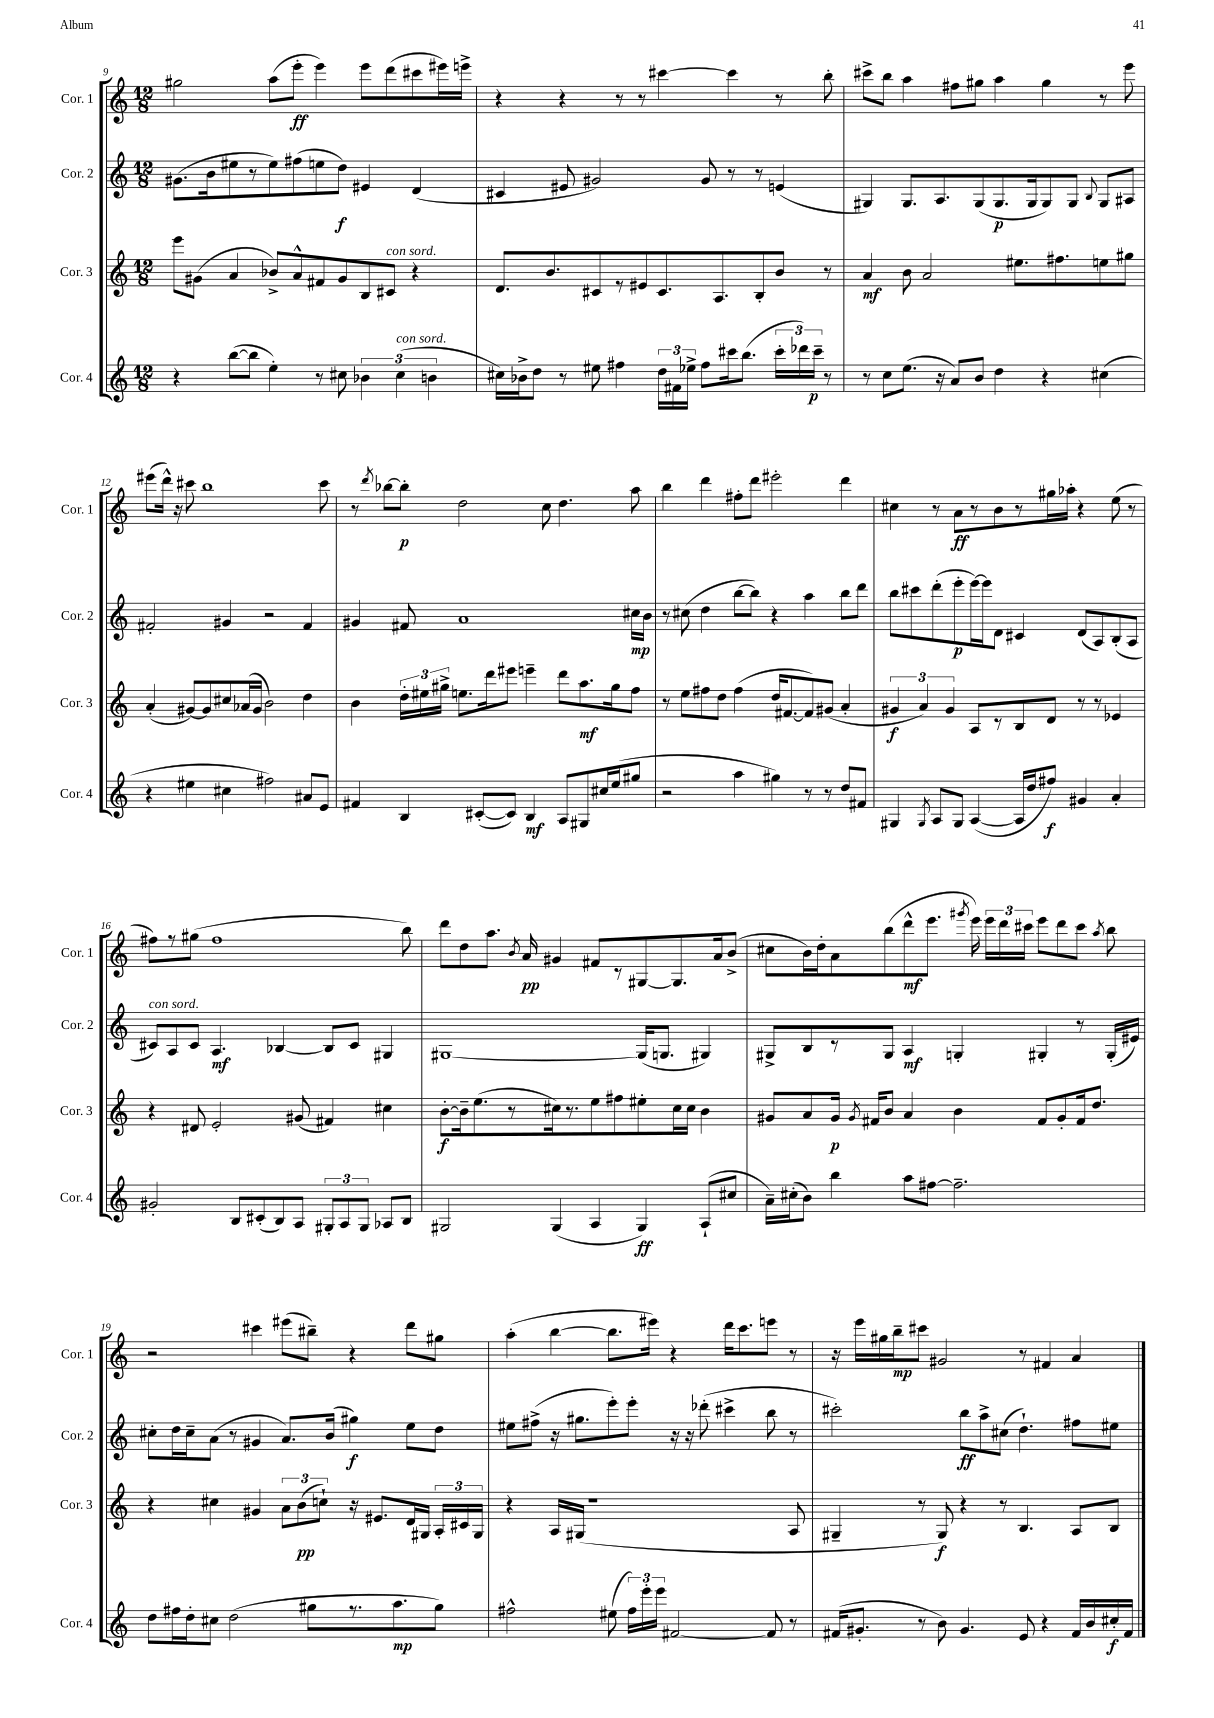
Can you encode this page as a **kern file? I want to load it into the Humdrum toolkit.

**kern	**kern	**kern	**kern
*staff4	*staff3	*staff2	*staff1
*clefG2	*clefG2	*clefG2	*clefG2
*k[]	*k[]	*k[]	*k[]
*M12/8	*M12/8	*M12/8	*M12/8
4r	8eee\L	(8.g#\L	2gg#\
.	(8g#\J	.	.
.	.	16b\k	.
([8bb\L	4a/	8ee#\	.
8bb\]J	.	8r	.
4ee'\)	8b-^/L)	8ee#\)	(8aa\L
.	8a^^/	(8ff#\	8eee'\J
8r	8f#/	8ee\	4eee\)
8cc#\	8g#/	8dd\J)	.
6b-\	8B/	4e#/	8eee\L
.	8c#/J	.	(8ddd\
(6cc#\	.	.	.
.	4r	(4d/	8ccc#\
6b\	.	.	.
.	.	.	16eee#\L)
.	.	.	16eee^\JJ
=	=	=	=
16cc#\LL)	8.d/L	4c#/	4r
16b-^\J	.	.	.
8dd\J	.	.	.
.	8.b/	.	.
8r	.	8e#/	4r
8ee#\	8c#/	2g#/)	.
4ff#\	8r	.	8r
.	8e#/	.	8r
24dd\LL	8.c#/	.	[4ccc#\
24f#\	.	.	.
24ee-^\JJ	.	.	.
8ff#\L	.	8g#/	.
.	8.A/	.	.
16ccc#\k	.	8r	4ccc#\]
(8.bb\J	.	.	.
.	8B'/	8r	.
24ccc#'\LL	8b/J	(4e/	8r
24ddd-\)	.	.	.
24ccc#~\JJ	.	.	.
8r	8r	.	8bb'\
=	=	=	=
8r	4a/	4G#/)	8ccc#^\L
8cc\L	.	.	8bb\J
(8.ee\J	8b\	8.G#/L	4aa\
.	2a/	.	.
16r	.	8.A/	.
8a/L)	.	.	8ff#\L
8b/J	.	(8G#/	8gg#\J
4dd\	.	8.G#/	4aa\
.	8.ee#\L	.	.
.	.	16G#/k	.
4r	.	8G#/)	4gg#\
.	8.ff#\	.	.
.	.	8G#/J	.
.	.	8qqB/	.
(4cc#\	8ee\	8G#/L	8r
.	8gg#\J	8A#/J	8eee\
=	=	=	=
4r	(4a'/	2f#'/	(8eee#\L
.	.	.	16ddd^^\Jk)
.	.	.	16r
4ee#\	[8g#/L)	.	8ccc#\
.	8g#/]	.	1bb
4cc#\	8cc#/	4g#/	.
.	(16a-/L	.	.
.	16g#/JJ	.	.
2ff#\)	2b\)	2r	.
8a#/L	4dd\	4f#/	.
8e/J	.	.	8ccc#\
=	=	=	=
4f#/	4b\	4g#/	8r
.	.	.	8qddd/
.	.	.	[8bb-\L
4B/	24dd'\LL	8f#/	8bb-'\]J
.	24ee#\	.	.
.	24gg#^\JJ	.	.
.	8.ee\L	1a	2dd\
([8c#'/L	.	.	.
.	16ddd\k	.	.
8c#/]J)	8eee#\J	.	.
4B/	4eee~\	.	.
.	.	.	8cc\
8A/L	8ddd\L	.	4.dd\
8G#/	8.aa\	.	.
16cc#/L	.	.	.
(16ee/J	16gg#\k	.	.
8gg#/J	8ff\J	16cc#\LL	8aa\
.	.	16b\JJ	.
=	=	=	=
2r	8r	8r	4bb\
.	8ee\L	(8cc#\	.
.	8ff#\	4dd\	4ddd\
.	8dd\J	.	.
4aa\	(4ff#\	[8bb\L	8ff#'\L
.	.	8bb\]J)	8ddd\J
4gg#\)	16dd/LK	4r	2eee#'\
.	[8.f#/	.	.
8r	8f#/])	4aa\	.
8r	(8g#/J	.	.
8dd/L	4a'/	8bb\L	4ddd\
8f#/J	.	8ddd\J	.
=	=	=	=
4G#/	6g#/	8bb\L	4cc#\
.	.	8ccc#\	.
.	6a/)	.	.
8qG#/	.	.	.
8A/L	.	(8ddd'\	8r
.	6g#/	.	.
8G#/J	.	8eee'\	8a\L
([4A/	8A/L	[16eee\L)	8r
.	.	16eee\]J	.
.	8r	8d\J	8b\
16A/]LL	8B/	4c#/	8r
16dd/J	.	.	.
8ff#/J)	8d/J	.	16gg#\L
.	.	.	16aa-'\JJ
4g#/	8r	(8d/L	4r
.	8r	8A/)	.
4a'/	4e-/	(8B'/	(8ee\
.	.	8A/J	8r
=	=	=	=
2g#'/	4r	8c#/L)	8ff#\L)
.	.	8A/	8r
.	8d#/	8c#/J	(8gg#\J
.	2e'/	4.A/	1ff#
8B/L	.	.	.
(8c#'/	.	.	.
8B/)	.	[4B-/	.
8A/J	(8g#/	.	.
12G#'/L	4f#/)	8B-/]L	.
12A/	.	.	.
.	.	8c#/J	.
12G#/J	.	.	.
8A-/L	4cc#\	4G#/	.
8B/J	.	.	8bb\)
=	=	=	=
2G#/	[8b'\L	[1G#	8ddd\L
.	16b~\]k	.	8dd\
.	(8.ee\	.	.
.	.	.	8.aa\J
.	8r	.	.
.	.	.	8qb/
.	.	.	16a/
(4G#/	16cc#\k)	.	4g#/
.	8.r	.	.
4A/	8ee\	.	8f#/L
.	8ff#\	.	8r
4G#/)	8ee#'\	(16G#/]LK	[8G#/
.	.	8.G/J	.
.	16cc#\L	.	8.G#/]
.	16cc#\JJ	.	.
(8A`/L	4b\	4G#/)	.
.	.	.	16a/k
8cc#/J	.	.	(8b^/J
=	=	=	=
16a~\LL)	8g#/L	8G#^/L	8cc#\L
(16cc#'\J	.	.	.
8b\J)	8a/	8B/	16b\L)
.	.	.	16dd'\J
4bb\	16g#/Jk	8r	8a\
.	8qg#/	.	.
.	16f#/LK	.	.
.	8b/J	8G#/J	(8bb\
8aa\L	4a/	4A/	8ddd^^\
[8ff#\J	.	.	8.eee\J
2.ff#~\]	4b\	4G'/	.
.	.	.	8qggg#/
.	.	.	16eee\)
.	.	.	24eee\LL
.	.	.	24ddd\
.	.	.	24ccc#\JJ
.	8f#/L	4G#'/	8eee\L
.	8g#'/	.	8ddd\
.	16f#/k	8r	8ccc#\J
.	8.dd/J	.	.
.	.	.	8qaa/
.	.	(16G#'/LL	8bb\
.	.	16e#/JJ)	.
=	=	=	=
8dd\L	4r	8cc#'\L	2r
16ff#\L	.	16dd\L	.
16dd'\J	.	16cc#~\J	.
8cc#\J	4cc#\	(8a\J	.
(2dd\	.	8r	.
.	4g#/	4g#/	4ccc#\
.	12a\L	8.a/L)	(8eee#\L
.	(12b\	.	.
8gg#\L	.	.	8bb#~\J)
.	12cc`\J)	.	.
.	.	(16b/Jk	.
8.r	16r	4gg#\)	4r
.	8.e#/L	.	.
8.aa\	.	.	.
.	16d/L	8ee\L	8ddd\L
.	16G#/JJ	.	.
8gg#\J)	24A'/LL	8dd\J	8gg#\J
.	24c#/	.	.
.	24G#/JJ	.	.
=	=	=	=
2ff#^^\	4r	8ee#\L	(4aa'\
.	.	(8ff#^\J	.
.	16A/LL	16r	[4bb\
.	(16G#/JJ	8.gg#\L	.
.	1r	.	.
(8ee#\	.	8eee'\)	8.bb\]L
24ff#\LL)	.	8eee'\J	.
24eee'\	.	.	.
.	.	.	16eee#\Jk)
24eee\JJ	.	.	.
[2f#/	.	16r	4r
.	.	16r	.
.	.	(8ddd-'\	.
.	.	4ccc#^\	16ddd\LK
.	.	.	8.ccc\
8f#/]	.	8bb\	8eee\J
8r	8A/	8r	8r
=	=	=	=
(16f#/LK	4G#~/	2ccc#'\)	16r
8.g#'/J	.	.	16eee\LL
.	.	.	16gg#\
.	.	.	16bb~\J
8r	8r	.	8ccc#\J
8b\)	8G#/)	.	2g#/
4.g#/	4r	8bb\L	.
.	.	8aa^\	.
.	8r	(8cc#\J	.
8e/	4.B/	4.dd`\)	8r
4r	.	.	4f#/
16f#/LL	8A/L	8ff#\L	4a/
16b/	.	.	.
16cc#'/	8B/J	8ee#\J	.
16f#/JJ	.	.	.
==	==	==	==
*-	*-	*-	*-
